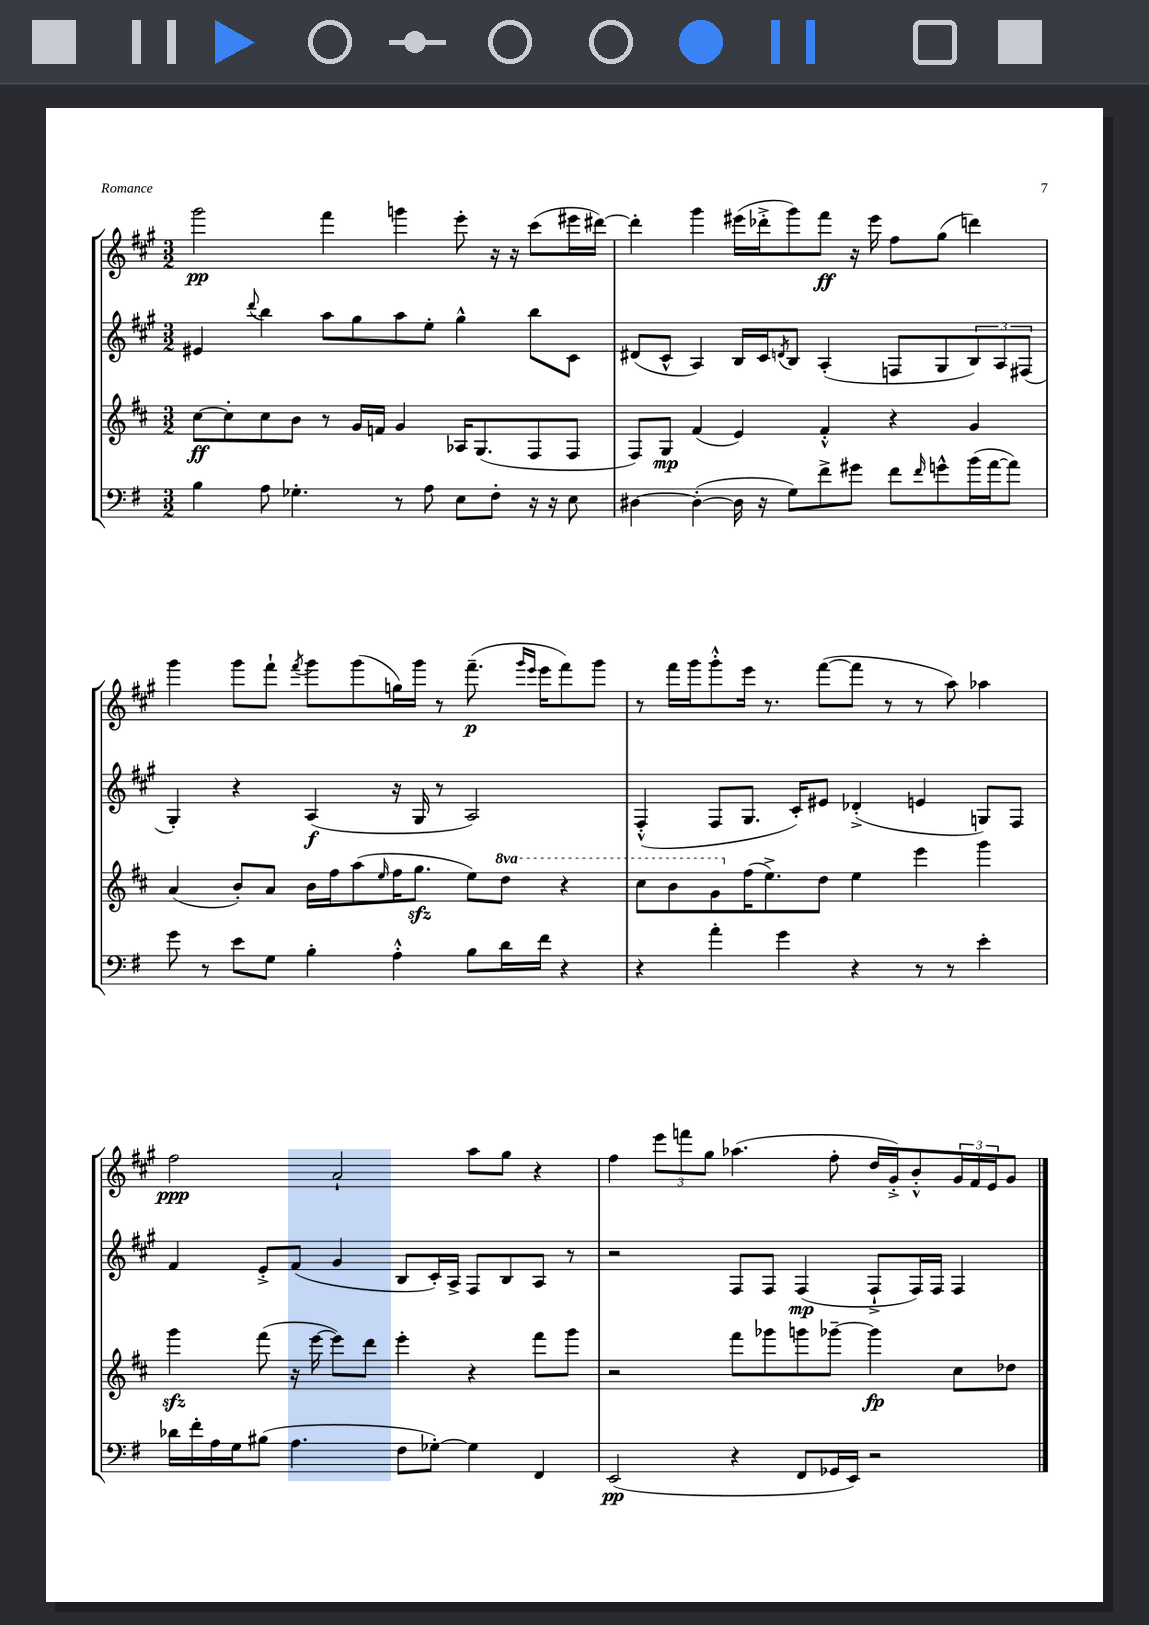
<<
\new StaffGroup <<
\new Staff = "s0" {
    \clef treble \key a \major \numericTimeSignature \time 3/2
    gis'''2\pp fis'''4 g'''4 e'''8-. r16 r16 cis'''8( eis'''16 dis'''16~) |
    dis'''4-. gis'''4 eis'''16( des'''16-.-> gis'''8) fis'''8\ff r16 eis'''16 fis''8 gis''8( d'''4) |
    gis'''4 gis'''8 fis'''8-! \acciaccatura { fis'''8 } gis'''8 gis'''8( g''16) gis'''16 r8 fis'''8.--\p( \grace { gis'''16 e'''16 } e'''16 fis'''8) gis'''8 |
    r8 fis'''16 gis'''16 gis'''8-.-^ e'''16 r8. fis'''8~( fis'''8 r8 r8 a''8) aes''4 |
    fis''2\ppp a'2-! a''8 gis''8 r4 |
    fis''4 \tuplet 3/2 { e'''8 f'''8 gis''8 } aes''4.( fis''8-. d''16 gis'16-.->) b'8-.-^ \tuplet 3/2 { gis'16 fis'16 e'16 } gis'8 \bar "|." |
}
\new Staff = "s1" {
    \clef treble \key a \major \numericTimeSignature \time 3/2
    eis'4 \appoggiatura { d'''8 } b''4 a''8 gis''8 a''8 e''8-. gis''4-^ b''8 cis'8 |
    dis'8( cis'8-^ a4) b16 cis'16 \acciaccatura { d'8 } b8 a4-.( f8 gis8 \tuplet 3/2 { b8) a8 fis8( } |
    gis4-.) r4 a4\f( r16 gis16 r8 a2) |
    fis4-.-^( fis8 gis8. cis'16-.) eis'8 des'4-.->( e'4 g8) fis8 |
    fis'4 e'8-.-> fis'8( gis'4 b8 cis'16-.) a16-> fis8 b8 a8 r8 |
    r2 fis8 fis8 fis4\mp( fis8-!-> fis16) fis16 fis4 \bar "|." |
}
\new Staff = "s2" {
    \clef treble \key d \major \numericTimeSignature \time 3/2 \set Staff.ottavationMarkups = #ottavation-simple-ordinals
    cis''8~\ff cis''8-. cis''8 b'8 r8 g'16 f'16 g'4 aes16 g8.( fis8 fis8 |
    fis8) g8\mp fis'4( e'4) fis'4-.-^ r4 g'4 |
    a'4( b'8-.) a'8 b'16 fis''16 a''8( \grace { e''16 } fis''16 g''8.\sfz e''8) \ottava #1 d'''8 r4 |
    cis'''8 b''8 g''8 \ottava #0 fis''16( e''8.->) d''8 e''4 e'''4 g'''4 |
    g'''4\sfz fis'''8( r16 e'''16~ e'''8) d'''8 e'''4-. r4 fis'''8 g'''8 |
    r2 fis'''8 ges'''8 g'''8 ges'''8~-- ges'''4\fp cis''8 des''8 \bar "|." |
}
\new Staff = "s3" {
    \clef bass \key g \major \numericTimeSignature \time 3/2
    b4 a8 ges4.-. r8 a8 e8 fis8-. r16 r16 e8 |
    dis4~ dis4~-.( dis16 r16 g8) fis'8-> gis'8 fis'8 \grace { fis'16 } g'8-^ b'16( a'16~ a'8) |
    g'8 r8 e'8 g8 b4-. a4-.-^ b8 d'16 fis'16 r4 |
    r4 a'4-. g'4 r4 r8 r8 e'4-. |
    des'16 fis'16-. a16 g16 bis8( a4. fis8 ges8~-.) ges4 fis,4 |
    e,2\pp( r4 fis,8 ges,16 e,16) r2 \bar "|." |
}
>>
>>
\layout { \context { \Score \remove "Bar_number_engraver" } }
